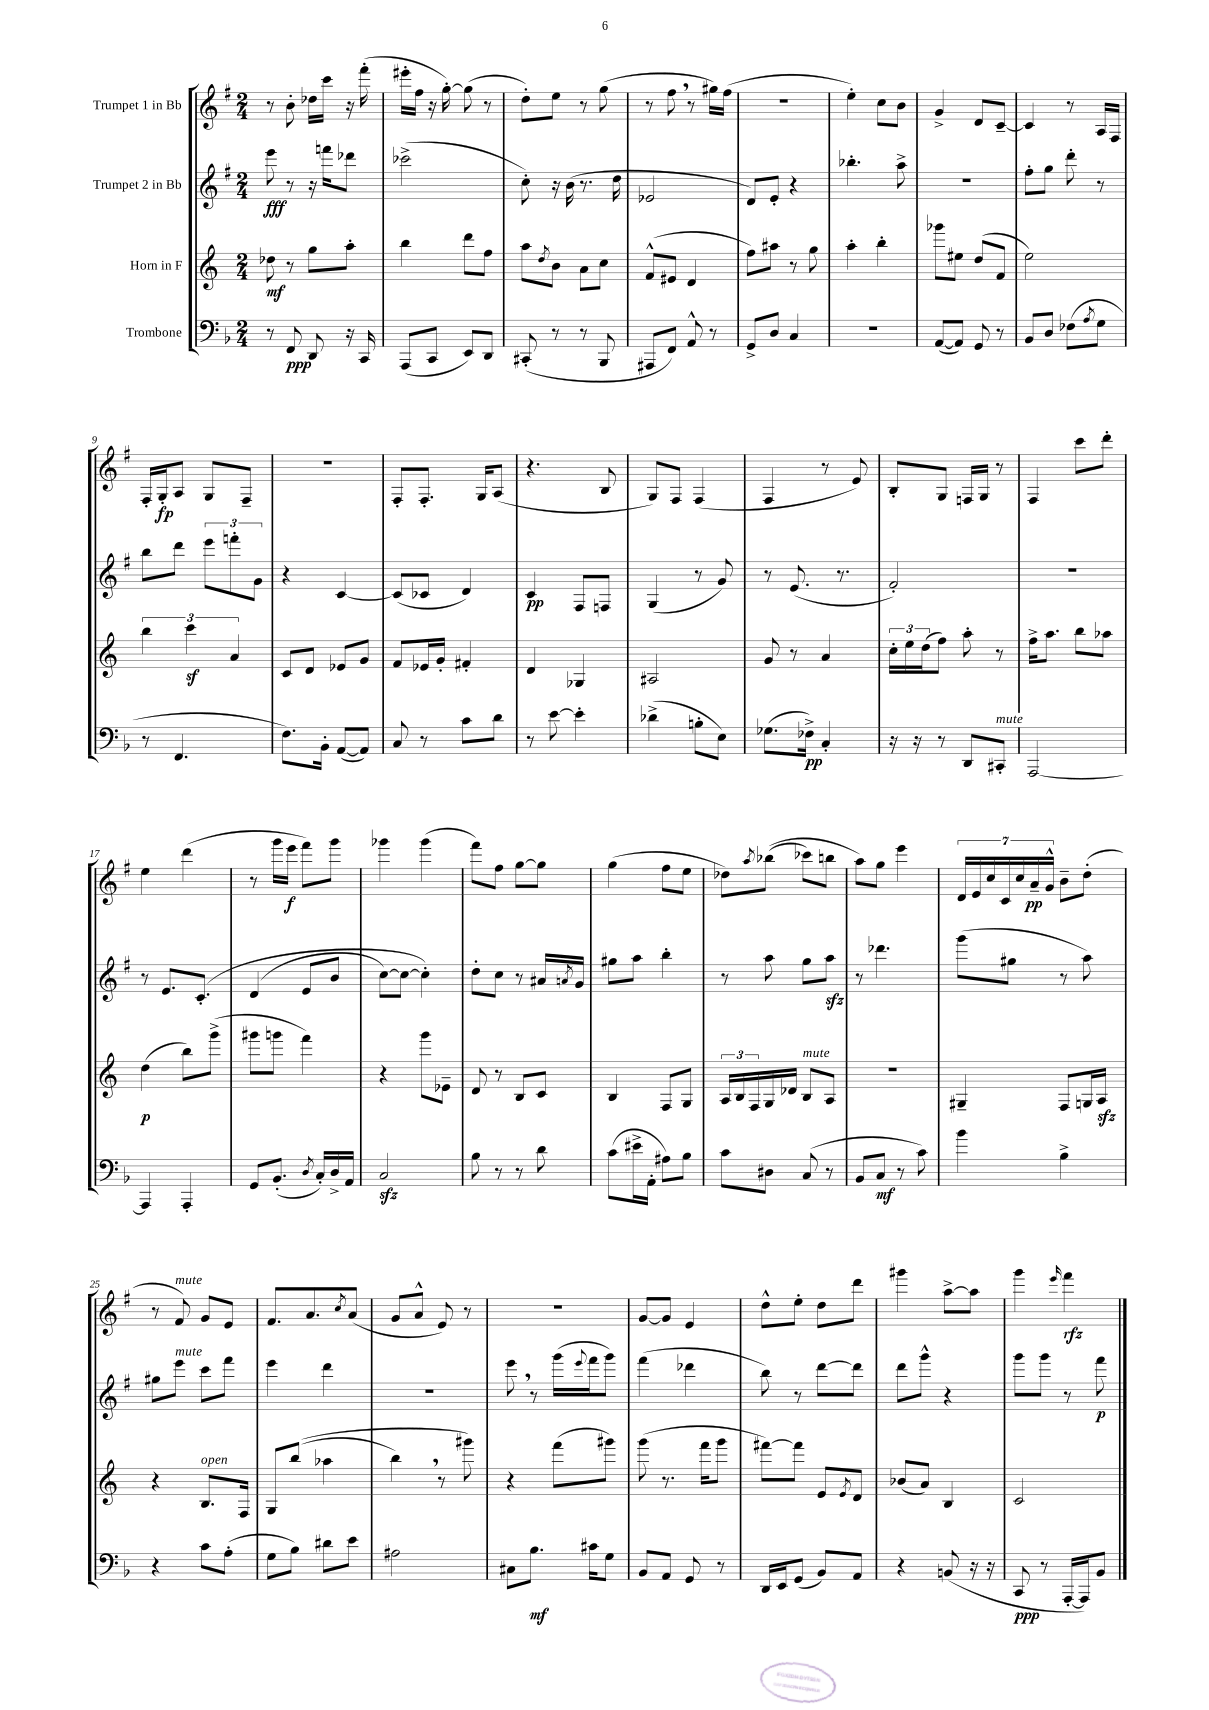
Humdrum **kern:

**kern	**dynam	**kern	**dynam	**kern	**dynam	**kern	**dynam
*part4	*part4	*part3	*part3	*part2	*part2	*part1	*part1
*staff4	*staff4	*staff3	*staff3	*staff2	*staff2	*staff1	*staff1
*I"Trombone	*	*I"Horn in F	*	*I"Trumpet 2 in Bb	*	*I"Trumpet 1 in Bb	*
*clefF4	*	*clefG2	*	*clefG2	*	*clefG2	*
*k[b-]	*	*k[]	*	*k[f#]	*	*k[f#]	*
*M2/4	*	*M2/4	*	*M2/4	*	*M2/4	*
=1	=1	=1	=1	=1	=1	=1	=1
8r	.	8dd-X\	mf	8eee\	fff	8r	.
8FF/	ppp	8r	.	8r	.	8b'\	.
8DD/	.	8gg\L	.	16r	.	16dd-X\LL	.
.	.	.	.	16fffn\KL	.	16ccc\JJ	.
16r	.	8aa'\J	.	8ddd-X\J	.	16r	.
16CC/	.	.	.	.	.	(16fff#'\	.
=2	=2	=2	=2	=2	=2	=2	=2
(8AAA/L	.	4bb\	.	(2ccc-X^\	.	16eee#X'\LL	.
.	.	.	.	.	.	16ff#\JJ	.
8CC/J	.	.	.	.	.	16r	.
.	.	.	.	.	.	[16gg'\)	.
8EE/L)	.	8ddd\L	.	.	.	(8gg\]	.
8DD/J	.	8ff\J	.	.	.	8r	.
=3	=3	=3	=3	=3	=3	=3	=3
(8CC#X'/	.	8aa\L	.	8cc'\)	.	8dd'\L)	.
.	.	8qdd/	.	.	.	.	.
8r	.	8b\J	.	16r	.	8ee\J	.
.	.	.	.	(16b\	.	.	.
8r	.	8a\L	.	8.r	.	8r	.
8BBB-/	.	8cc\J	.	.	.	(8gg\	.
.	.	.	.	16dd\	.	.	.
=4	=4	=4	=4	=4	=4	=4	=4
8AAA#X/L	.	(8f^^/L	.	2e-X/	.	8r	.
8FF/J)	.	8e#X/J	.	.	.	8ff#,\	.
8AA^^/	.	4d/	.	.	.	8r	.
8r	.	.	.	.	.	16gg#X\LL)	.
.	.	.	.	.	.	(16ff#\JJ	.
=5	=5	=5	=5	=5	=5	=5	=5
8GG^/L	.	8ff\L)	.	8d/L)	.	2r	.
8D/J	.	8aa#X\J	.	8e'/J	.	.	.
4C/	.	8r	.	4r	.	.	.
.	.	8gg\	.	.	.	.	.
=6	=6	=6	=6	=6	=6	=6	=6
2r	.	4aa'\	.	4.bb-X'\	.	4ee'\)	.
.	.	4bb'\	.	.	.	8cc\L	.
.	.	.	.	8aa^\	.	8b\J	.
=7	=7	=7	=7	=7	=7	=7	=7
([8AA/L	.	8ggg-X\L	.	2r	.	4g^/	.
8AA/J])	.	8ee#X\J	.	.	.	.	.
8GG/	.	(8dd/L	.	.	.	8d/L	.
8r	.	8f/J	.	.	.	[8c~/J	.
=8	=8	=8	=8	=8	=8	=8	=8
8BB-/L	.	2ee\)	.	8ff#'\L	.	4c/]	.
8D/J	.	.	.	8gg\J	.	.	.
(8F-X\L	.	.	.	8ddd'\	.	8r	.
8qA/	.	.	.	.	.	.	.
8G\J	.	.	.	8r	.	16A/LL	.
.	.	.	.	.	.	16F#/JJ	.
!!LO:LB:g=z
=9	=9	=9	=9	=9	=9	=9	=9
8r	.	6bb\	.	8bb\L	.	16F#'/LL	.
.	.	.	.	.	.	16G'/J	fp
4.FF/	.	.	.	8ddd\J	.	8A/J	.
.	.	6cccz\	.	.	.	.	.
.	.	.	.	12eee\L	.	8G/L	.
.	.	6a/	.	12fffn'\	.	.	.
.	.	.	.	.	.	8F#~/J	.
.	.	.	.	12g\J	.	.	.
=10	=10	=10	=10	=10	=10	=10	=10
8.F\L)	.	8c/L	.	4r	.	2r	.
.	.	8d/J	.	.	.	.	.
16BB-'\Jk	.	.	.	.	.	.	.
([8AA/L	.	8e-X/L	.	[4c/	.	.	.
8AA/J])	.	8g/J	.	.	.	.	.
=11	=11	=11	=11	=11	=11	=11	=11
8C/	.	8f/L	.	(8c/L]	.	8F#'/L	.
8r	.	16e-X/L	.	8c-X/J	.	8.F#'/J	.
.	.	16g'/JJ	.	.	.	.	.
8c\L	.	4f#X'/	.	4d/)	.	.	.
.	.	.	.	.	.	16G/KL	.
8d\J	.	.	.	.	.	(8A/J	.
=12	=12	=12	=12	=12	=12	=12	=12
8r	.	4d/	.	4c/	pp	4.r	.
[8e\	.	.	.	.	.	.	.
4e'\]	.	4G-X/	.	8F#/L	.	.	.
.	.	.	.	8Fn/J	.	8B/	.
=13	=13	=13	=13	=13	=13	=13	=13
(4d-X^\	.	2A#X/	.	(4G/	.	8G/L)	.
.	.	.	.	.	.	8F#/J	.
8Bn'\L	.	.	.	8r	.	(4F#/	.
8E\J)	.	.	.	8g/)	.	.	.
=14	=14	=14	=14	=14	=14	=14	=14
(8.G-X\L	.	8g/	.	8r	.	4F#/	.
.	.	8r	.	(8.e/	.	.	.
16F-X^\Jk)	pp	.	.	.	.	.	.
4C'/	.	4a/	.	.	.	8r	.
.	.	.	.	8.r	.	.	.
.	.	.	.	.	.	8e/)	.
=15	=15	=15	=15	=15	=15	=15	=15
16r	.	24cc'\LL	.	2f#'/)	.	8B'/L	.
.	.	24ee\	.	.	.	.	.
16r	.	.	.	.	.	.	.
.	.	(24dd\J	.	.	.	.	.
8r	.	8ff\J)	.	.	.	8G/J	.
8DD/L	.	8aa'\	.	.	.	16Fn/LL	.
.	.	.	.	.	.	16G/JJ	.
!LO:TX:a:i:t=mute	!	!	!	!	!	!	!
8CC#X'/J	.	8r	.	.	.	8r	.
=16	=16	=16	=16	=16	=16	=16	=16
[2AAA/	.	16ff^\KL	.	2r	.	4F#/	.
.	.	8.aa\J	.	.	.	.	.
.	.	8bb\L	.	.	.	8ccc\L	.
.	.	8aa-X\J	.	.	.	8ddd'\J	.
!!LO:LB:g=z
=17	=17	=17	=17	=17	=17	=17	=17
4AAA/]	.	(4dd\	p	8r	.	4ee\	.
.	.	.	.	8.e/L	.	.	.
4AAA'/	.	8bb\L)	.	.	.	(4ddd\	.
.	.	.	.	(8.c'/J	.	.	.
.	.	(8ggg^\J	.	.	.	.	.
=18	=18	=18	=18	=18	=18	=18	=18
8GG/L	.	8ggg#X\L	.	(4d/	.	8r	.
(8.BB-'/J	.	8gggn\J	.	.	.	16ggg\LL	.
.	.	.	.	.	.	16eee\JJ	f
.	.	4fff\)	.	8e/L	.	8fff#\L)	.
8qD/	.	.	.	.	.	.	.
16C'/LL)	.	.	.	.	.	.	.
16D^/	.	.	.	8b/J	.	8ggg\J	.
16AA/JJ	.	.	.	.	.	.	.
=19	=19	=19	=19	=19	=19	=19	=19
2Czz/	.	4r	.	[8cc\L)	.	4ggg-X\	.
.	.	.	.	8cc\J_	.	.	.
.	.	8ggg\L	.	4cc'\])	.	(4ggg-\	.
.	.	8e-X~\J	.	.	.	.	.
=20	=20	=20	=20	=20	=20	=20	=20
8B-\	.	8d/	.	8dd'\L	.	8fff#\L)	.
8r	.	8r	.	8cc\J	.	8ff#\J	.
8r	.	8B/L	.	8r	.	[8gg\L	.
8d\	.	8c/J	.	16a#X/LL	.	8gg\J]	.
.	.	.	.	8qan/	.	.	.
.	.	.	.	16g/JJ	.	.	.
=21	=21	=21	=21	=21	=21	=21	=21
(8c\L	.	4B/	.	8gg#X\L	.	(4gg\	.
16e#X^\L	.	.	.	8aa\J	.	.	.
16AA'\JJ	.	.	.	.	.	.	.
8A#X\L)	.	8F/L	.	4bb'\	.	8ff#\L	.
8B-\J	.	8G/J	.	.	.	8ee\J	.
=22	=22	=22	=22	=22	=22	=22	=22
8c\L	.	24A/LL	.	8r	.	8dd-X\L)	.
.	.	24B/	.	.	.	.	.
.	.	24F/	.	.	.	.	.
.	.	.	.	.	.	8qaa/	.
8D#X\J	.	16G/	.	8aa\	.	((8bb-X\J	.
.	.	16d-X/JJ	.	.	.	.	.
!	!	!LO:TX:a:i:t=mute	!	!	!	!	!
(8C/	.	8B/L	.	8gg\L	.	8ccc-X\L)	.
8r	.	8A/J	.	8aazz\J	.	8bbn\J	.
=23	=23	=23	=23	=23	=23	=23	=23
8BB-/L	.	2r	.	8r	.	8aa\L)	.
8C/J	mf	.	.	4.ddd-X\	.	8gg\J	.
8r	.	.	.	.	.	4eee\	.
8c\)	.	.	.	.	.	.	.
=24	=24	=24	=24	=24	=24	=24	=24
4b-\	.	4G#X~/	.	(8ggg\L	.	28d/LL	.
.	.	.	.	.	.	28e/	.
.	.	.	.	.	.	28cc/	.
.	.	.	.	.	.	28c/	.
.	.	.	.	8gg#X\J	.	.	.
.	.	.	.	.	.	28cc/	.
.	.	.	.	.	.	28a~/	pp
.	.	.	.	.	.	28g^^/JJ	.
4B-^\	.	8F/L	.	8r	.	8b~\L	.
.	.	16Gn/L	.	8aa\)	.	(8dd'\J	.
.	.	16Azz/JJ	.	.	.	.	.
!!LO:LB:g=z
=25	=25	=25	=25	=25	=25	=25	=25
4r	.	4r	.	8gg#X\L	.	8r	.
!	!	!	!	!	!	!LO:TX:a:i:t=mute	!
!	!	!	!	!LO:TX:a:i:t=mute	!	!	!
.	.	.	.	8eee\J	.	8f#/)	.
!	!	!LO:TX:a:i:t=open	!	!	!	!	!
8c\L	.	8.B/L	.	8ccc\L	.	8g/L	.
(8A'\J	.	.	.	8fff#\J	.	8e/J	.
.	.	16F/Jk	.	.	.	.	.
=26	=26	=26	=26	=26	=26	=26	=26
8G\L	.	8G/L	.	4eee\	.	8.f#/L	.
8B-\J)	.	((8bb/J	.	.	.	.	.
.	.	.	.	.	.	8.a/	.
8d#X\L	.	4aa-X\	.	4ddd\	.	.	.
.	.	.	.	.	.	8qcc/	.
8e\J	.	.	.	.	.	(8a/J	.
=27	=27	=27	=27	=27	=27	=27	=27
2A#X\	.	4bb,\)	.	2r	.	8g/L	.
.	.	.	.	.	.	8a^^/J	.
.	.	8r	.	.	.	8e/)	.
.	.	8ggg#X\)	.	.	.	8r	.
=28	=28	=28	=28	=28	=28	=28	=28
8C#X\L	.	4r	.	8eee,\	.	2r	.
8.B-\J	mf	.	.	8r	.	.	.
.	.	(8fff\L	.	(16ggg\LL	.	.	.
.	.	.	.	8qqeee/	.	.	.
16c#X\KL	.	.	.	16fff#\J	.	.	.
8G\J	.	8ggg#X\J)	.	8ggg\J)	.	.	.
=29	=29	=29	=29	=29	=29	=29	=29
8BB-/L	.	(8ggg\	.	(4fff#\	.	[8g/L	.
8AA/J	.	8.r	.	.	.	8g/J]	.
8GG/	.	.	.	4ddd-X\	.	4e/	.
.	.	16fff\KL	.	.	.	.	.
8r	.	8ggg\J	.	.	.	.	.
=30	=30	=30	=30	=30	=30	=30	=30
16DD/LL	.	[8fff#X\L)	.	8bb\)	.	8dd^^\L	.
16EE/J	.	.	.	.	.	.	.
(8GG/J	.	8fff#\J]	.	8r	.	8ee'\J	.
8BB-/L)	.	8e/L	.	[8ddd\L	.	8dd\L	.
.	.	8qe/	.	.	.	.	.
8AA/J	.	8d/J	.	8ddd\J]	.	8ddd\J	.
=31	=31	=31	=31	=31	=31	=31	=31
4r	.	(8b-X/L	.	8ddd\L	.	4ggg#X\	.
.	.	8a/J)	.	8ggg^^\J	.	.	.
(8BBn/	.	4B/	.	4r	.	[8aa^\L	.
16r	.	.	.	.	.	8aa\J]	.
16r	.	.	.	.	.	.	.
=32	=32	=32	=32	=32	=32	=32	=32
8CC/	ppp	2c/	.	8ggg\L	.	4ggg\	.
8r	.	.	.	8ggg\J	.	.	.
.	.	.	.	.	.	16qqeee/	.
[16AAA'/LL	.	.	.	8r	.	4fff#\	rfz
16AAA/J])	.	.	.	.	.	.	.
8BB-/J	.	.	.	8fff#\	p	.	.
==	==	==	==	==	==	==	==
*-	*-	*-	*-	*-	*-	*-	*-
